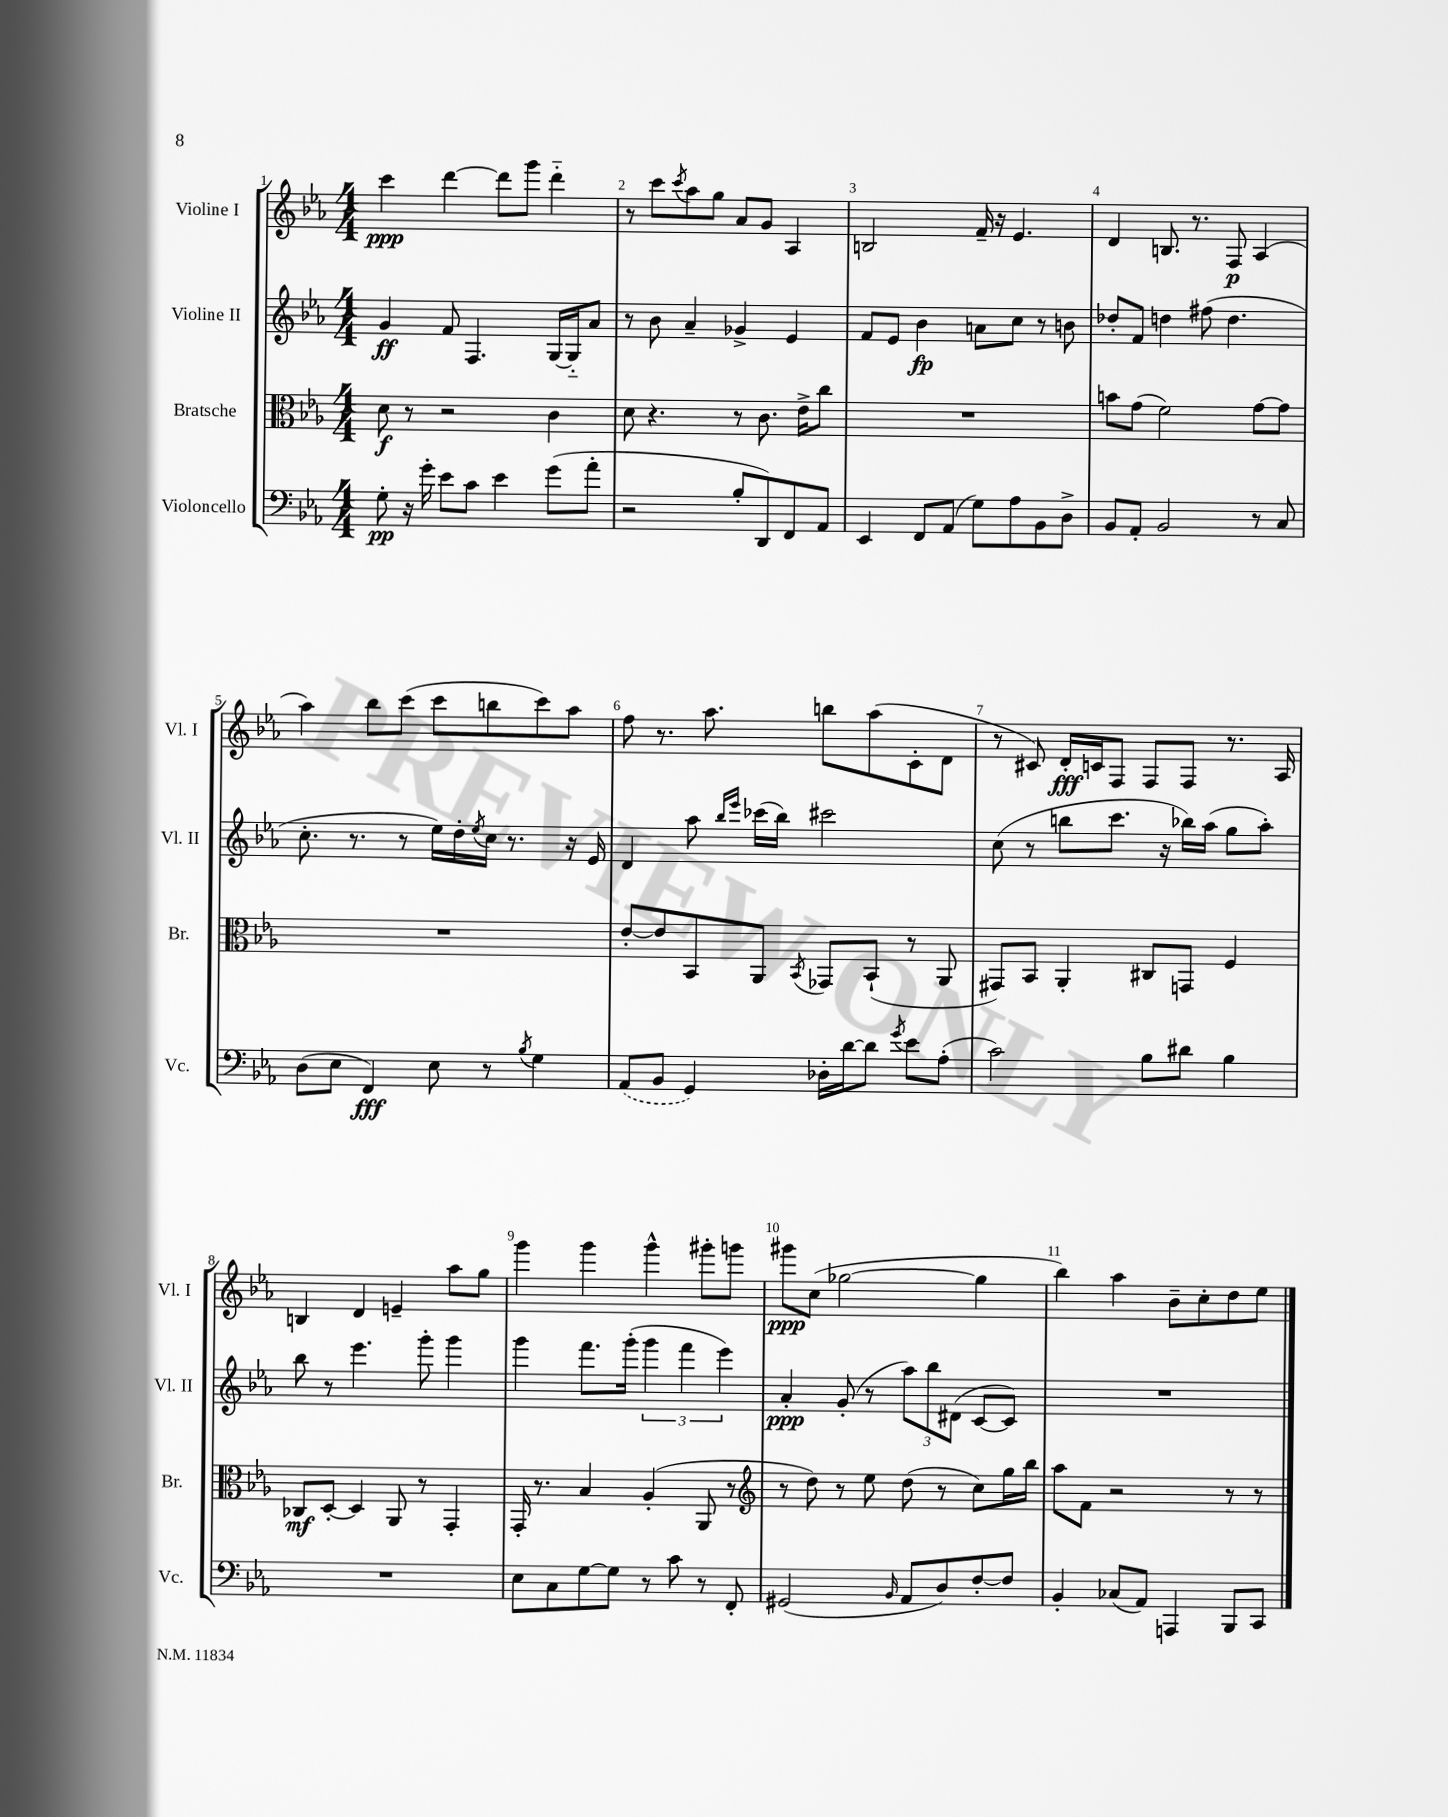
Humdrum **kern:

**kern	**kern	**kern	**kern
*staff4	*staff3	*staff2	*staff1
*clefF4	*clefC3	*clefG2	*clefG2
*k[b-e-a-]	*k[b-e-a-]	*k[b-e-a-]	*k[b-e-a-]
*M4/4	*M4/4	*M4/4	*M4/4
8G'\	8d\	4g/	4ccc\
16r	8r	.	.
16g'\	.	.	.
8e-\L	2r	8f/	[4ddd\
8c\J	.	4.F/	.
4e-\	.	.	8ddd\]L
.	.	.	8ggg\J
(8g\L	4c\	[16G/LL	4ddd'~\
.	.	16G'~/]J	.
8a-'\J	.	8a-/J	.
=	=	=	=
2r	8d\	8r	8r
.	4.r	8b-\	8ccc\L
.	.	.	8qccc/
.	.	4a-~/	8aa-\
.	.	.	8gg\J
8B-'/L	8r	4g-^/	8a-/L
8DD/)	8.c\	.	8g/J
8FF/	.	4e-/	4A-/
.	16e-^\LK	.	.
8AA-/J	8cc\J	.	.
=	=	=	=
4EE-/	1r	8f/L	2B/
.	.	8e-/J	.
8FF/L	.	4b-\	.
(8AA-/J	.	.	.
8G\L)	.	8a\L	16f~/
.	.	.	16r
8A-\	.	8cc\J	4.e-/
8BB-\	.	8r	.
8D^\J	.	8b\	.
=	=	=	=
8BB-/L	8b\L	8dd-'/L	4d/
8AA-'/J	(8g\J	8f/J	.
2BB-/	2f\)	4dd\	8.B/
.	.	.	8.r
.	.	(8ff#\	.
.	.	4.dd\	8F/
8r	[8g\L	.	(4A-/
8C/	8g\]J	.	.
=	=	=	=
(8D\L	1r	8.cc'\	4aa-\)
8E-\J	.	.	.
.	.	8.r	.
4FF/)	.	.	8bb-\L
.	.	8r	(8ccc\J
8E-\	.	16ee-\LL)	8ccc\L
.	.	16dd'\	.
.	.	8qee-/	.
8r	.	16cc\JJ	8bb\
.	.	8.r	.
8qB-/	.	.	.
4G\	.	.	8ccc\)
.	.	16r	8aa-\J
.	.	16e-/	.
=	=	=	=
(8AA-/L	[8e-'/L	4d/	8ff\
8BB-/J	8e-/]	.	8.r
4GG/)	8BB-/	8aa-\	.
.	.	.	8.aa-\
.	.	16qqbb-/LL	.
.	.	16qqeee-/JJ	.
.	8AA-/J	(16ccc-\LL	.
.	.	16bb-\JJ)	.
.	8qBB-/	.	.
16D-'\LL	8GG-/L	2ccc#\	8bb\L
[16d\J	.	.	.
8d\]J	(8BB-`/J	.	(8aa-\
8qg/	.	.	.
8e-\L	8r	.	8c'\
(8A-'\J	8AA-/	.	8d\J
=	=	=	=
2c\)	8GG#/L)	(8cc\	8r
.	8BB-/J	8r	8c#/)
.	4AA-'/	8bb\L	16d'/LL
.	.	.	16c/J
.	.	8.ccc\J	8F/J
8B-\L	8C#/L	.	8F/L
.	.	16r	.
8d#\J	8GG/J	16bb-\LL)	8F/J
.	.	(16aa-\JJ	.
4B-\	4F/	8gg\L	8.r
.	.	8aa-'\J)	.
.	.	.	16A-/
=	=	=	=
1r	8C-/L	8bb-\	4B/
.	[8D'/J	8r	.
.	4D/]	4.eee-\	4d/
.	8AA-/	.	4e~/
.	8r	8ggg'\	.
.	4GG'/	4ggg\	8aa-\L
.	.	.	8gg\J
=	=	=	=
8E-\L	16GG'/	4ggg\	4ggg\
.	8.r	.	.
8C\	.	.	.
[8G\	4B-/	8.fff\L	4ggg\
8G\]J	.	.	.
.	.	(16ggg'\Jk	.
8r	(4A-'/	6ggg\	4ggg^^\
8c\	.	.	.
.	.	6fff\	.
8r	8AA-/	.	8ggg#'\L
.	.	6eee-\)	.
8FF'/	8r	.	8ggg\J
=	=	=	=
*	*clefG2	*	*
(2GG#/	8r	4a-'/	8ggg#\L
.	8dd\)	.	(8cc\J
.	8r	(8g'/	[2gg-\
.	8ee-\	8r	.
16qqBB-/	.	.	.
8AA-/L	(8dd\	12aa-\L)	.
.	.	12bb-\	.
8D/)	8r	.	.
.	.	(12d#\J	.
[8F'/	8cc\L)	[8c/L	4gg-\]
8F/]J	16gg\L	8c/]J)	.
.	16bb-\JJ	.	.
=	=	=	=
4BB-'/	8aa-\L	1r	4bb-\)
.	8f\J	.	.
(8C-/L	2r	.	4aa-\
8AA-/J)	.	.	.
4AAA/	.	.	8b-~\L
.	.	.	8cc'\
8BBB-/L	8r	.	8dd\
8CC/J	8r	.	8ee-\J
==	==	==	==
*-	*-	*-	*-
